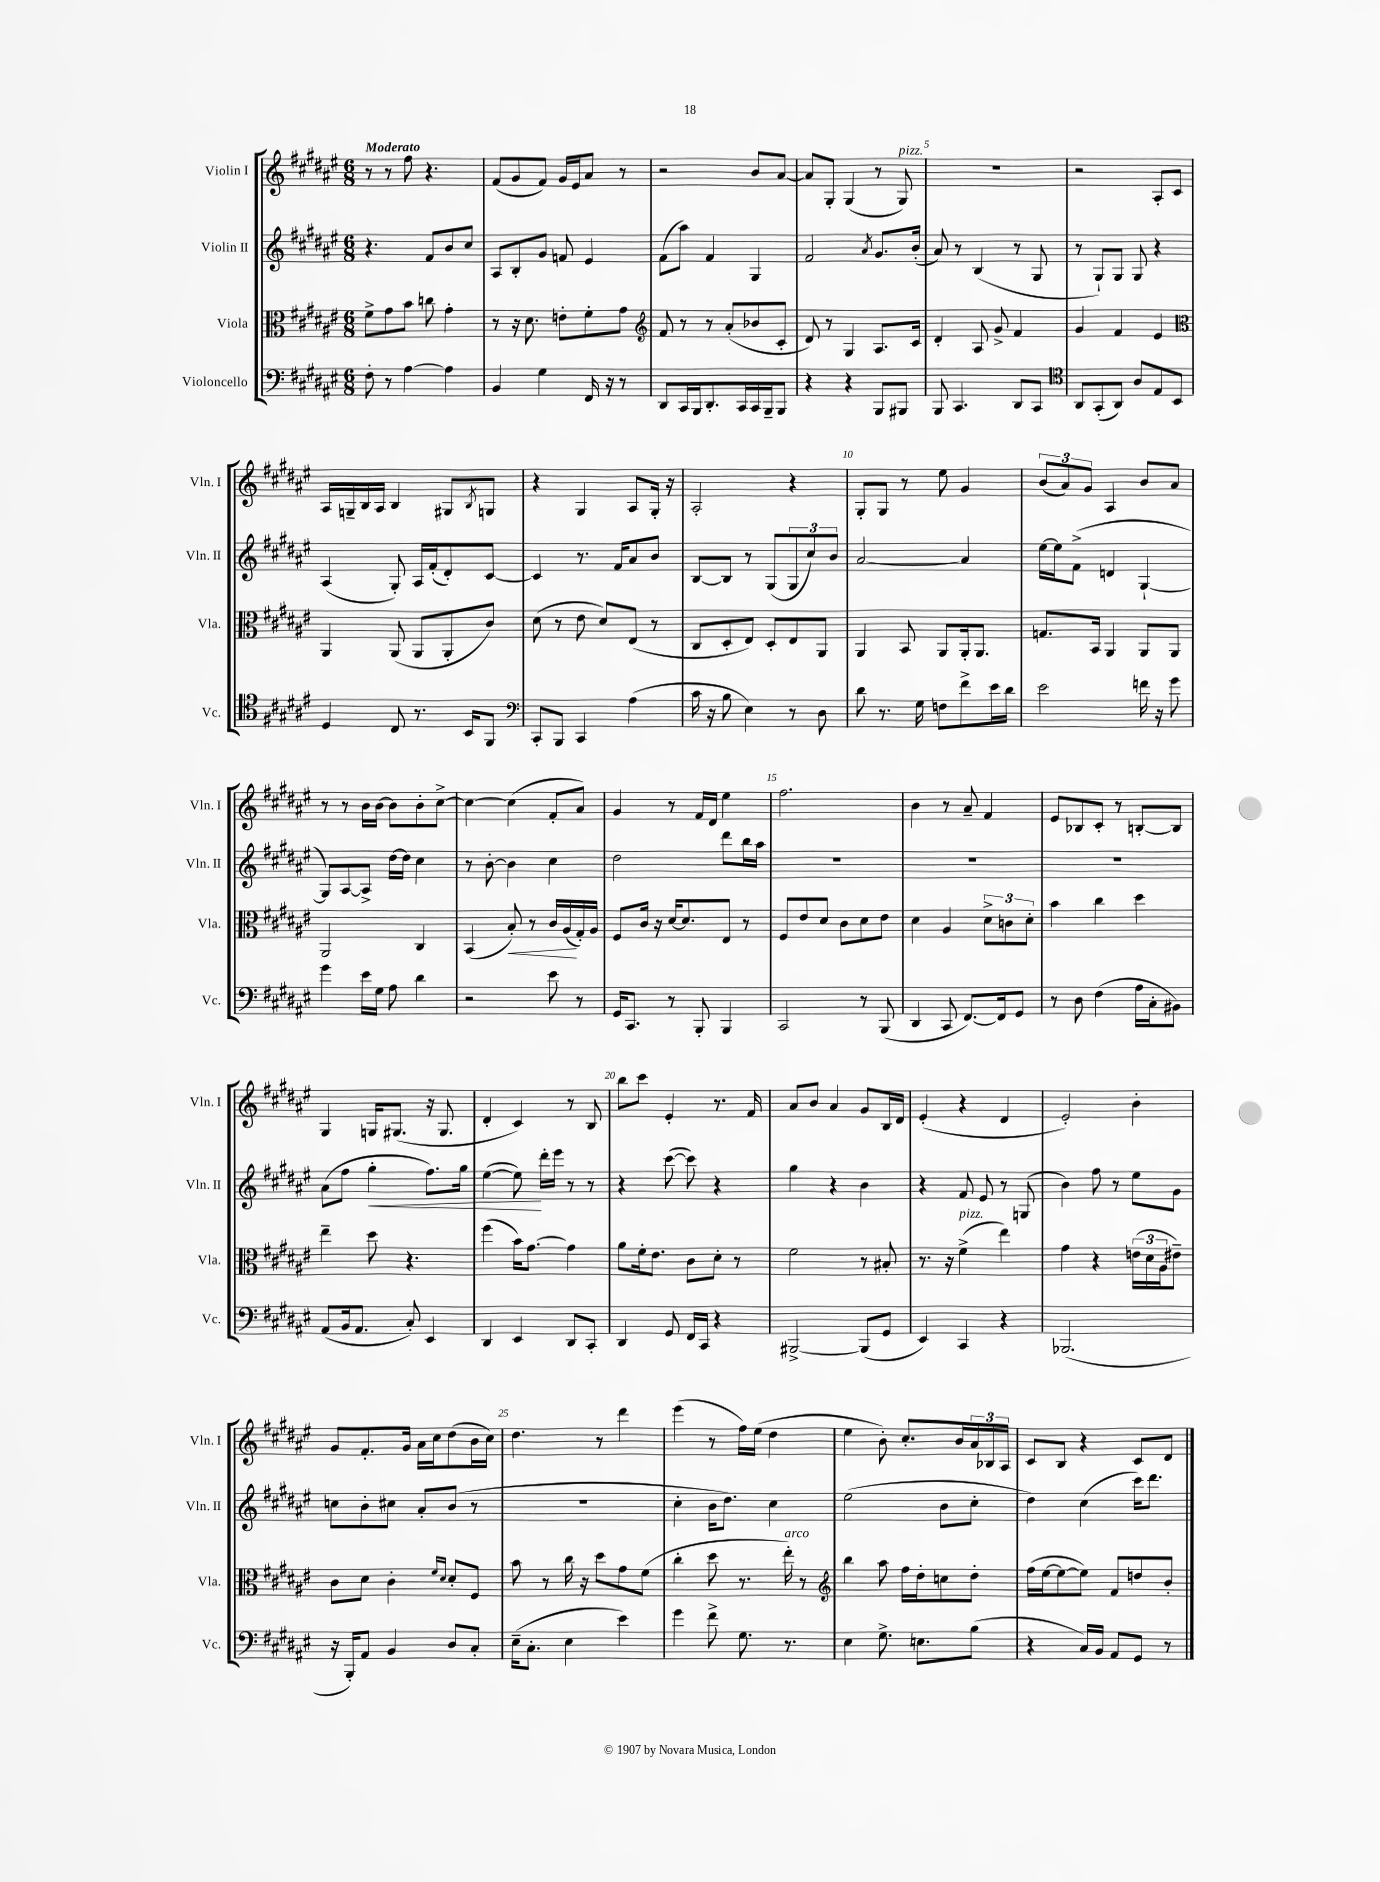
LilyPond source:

<<
\new StaffGroup <<
\new Staff = "s0" \with { instrumentName = "Violin I" shortInstrumentName = "Vln. I" } {
    \clef treble \key fis \major \numericTimeSignature \time 6/8 \tempo "Moderato"
    r8 r8 fis''8 r4. |
    fis'8( gis'8 fis'8) gis'16 eis'16 ais'8 r8 |
    r2 b'8 ais'8~ |
    ais'8 gis8-. gis4( r8 gis8^\markup { \italic "pizz." }) |
    R2. |
    r2 ais8-. cis'8 |
    ais16 g16-- b16 ais16 b4 gis8 \acciaccatura { b8 } g8 |
    r4 gis4 ais8 gis16-. r16 |
    ais2-. r4 |
    gis8-. gis8 r8 eis''8 gis'4 |
    \tuplet 3/2 { b'8( ais'8) gis'8 } ais4 b'8 ais'8 |
    r8 r8 b'16 b'16~ b'8 b'8-. cis''8~-> |
    cis''4~ cis''4( fis'8-. ais'8) |
    gis'4 r8 fis'16 dis'16 eis''4 |
    fis''2. |
    b'4 r8 ais'8-- fis'4 |
    eis'8 bes8 cis'8-. r8 b8~-. b8 |
    gis4 g16 gis8.( r16 gis8. |
    dis'4-. cis'4) r8 b8 |
    b''8 cis'''8 eis'4-. r8. fis'16 |
    ais'8 b'8 ais'4 gis'8 b16 dis'16 |
    eis'4-.( r4 dis'4 |
    eis'2-.) b'4-. |
    gis'8 fis'8.-. gis'16 ais'16 cis''16 dis''8( b'16 cis''16) |
    dis''4. r8 dis'''4 |
    eis'''4( r8 fis''16) eis''16( dis''4 |
    eis''4 b'8-.) cis''8.-. b'16 \tuplet 3/2 { ais'16 bes16 ais16 } |
    cis'8 b8 r4 cis'8 dis'8 \bar "|." |
}
\new Staff = "s1" \with { instrumentName = "Violin II" shortInstrumentName = "Vln. II" } {
    \clef treble \key fis \major \numericTimeSignature \time 6/8
    r4. fis'8 b'8 cis''8 |
    ais8 b8-. gis'8 f'8 eis'4 |
    fis'8( ais''8) fis'4 gis4 |
    fis'2 \acciaccatura { ais'8 } gis'8. b'16-.( |
    ais'8) r8 b4( r8 gis8 |
    r8 gis8-!) gis8 gis8 r4 |
    ais4( gis8-.) ais16 fis'16-.( dis'8-.) cis'8~ |
    cis'4 r8. fis'16 ais'8 b'8 |
    b8~ b8 r8 gis8( \tuplet 3/2 { gis8 cis''8) b'8 } |
    ais'2~ ais'4 |
    eis''16~ eis''16 fis'8->( d'4 gis4~-! |
    gis8) ais8~ ais8-> dis''16~ dis''16 cis''4 |
    r8 b'8~-. b'4 cis''4 |
    dis''2 dis'''8 b''16 ais''16 |
    R2. |
    R2. |
    R2. |
    ais'8( fis''8 gis''4-.\< fis''8.) gis''16 |
    eis''4~( eis''8\!) dis'''16-. eis'''16 r8 r8 |
    r4 cis'''8~( cis'''8) r4 |
    gis''4 r4 b'4 |
    r4 fis'8 eis'8 r8 g8( |
    b'4) fis''8 r8 eis''8 gis'8 |
    c''8 b'8-. cis''8 ais'8-. b'8( r8 |
    R2. |
    cis''4-. b'16 dis''8.) cis''4 |
    eis''2( b'8 cis''8-. |
    dis''4) cis''4( cis'''16) dis'''8. \bar "|." |
}
\new Staff = "s2" \with { instrumentName = "Viola" shortInstrumentName = "Vla." } {
    \clef alto \key fis \major \numericTimeSignature \time 6/8
    fis'8-> gis'8 b'8 c''8 gis'4-. |
    r8 r16 dis'8. e'8-. fis'8-. gis'8 |
    \clef treble fis'8 r8 r8 ais'8-.( bes'8 cis'8-. |
    dis'8) r8 gis4 ais8. cis'16 |
    dis'4-. ais8 gis'8-> fis'4 |
    gis'4 fis'4 eis'4 |
    \clef alto ais,4 ais,8( ais,8 ais,8-. cis'8) |
    dis'8( r8 eis'8 dis'8) eis8( r8 |
    cis8 dis8-. eis8) dis8-. eis8 ais,8 |
    ais,4 b,8 ais,8 ais,16-. ais,8. |
    g8. b,16 ais,4 ais,8 ais,8 |
    ais,2 cis4 |
    b,4( b8-.\<) r8 cis'16 ais16\!( gis16-.) ais16 |
    fis8 cis'16 r16 dis'16~ dis'8. eis8 r8 |
    fis8 eis'8 dis'8 cis'8 dis'8 eis'8 |
    dis'4 ais4 \tuplet 3/2 { dis'8-> c'8 dis'8-. } |
    b'4 cis''4 dis''4 |
    eis''4-- dis''8 r4. |
    fis''4( b'16) gis'8.~ gis'4 |
    ais'8 fis'16-. eis'8. cis'8 dis'8-. r8 |
    fis'2 r8 bis8-. |
    r8. r16 fis'4->^\markup { \italic "pizz." }( eis''4) |
    gis'4 r4 \tuplet 3/2 { e'16( dis'16 ais16 } eis'8--) |
    cis'8 dis'8 cis'4-. \grace { fis'16 dis'16 } dis'8-. fis8 |
    b'8 r8 cis''16 r16 dis''8 gis'8 fis'8( |
    cis''4-. dis''8 r8. eis''16-.^\markup { \italic "arco" }) r8 |
    \clef treble b''4 ais''8 fis''16 dis''16-. c''8 dis''8-. |
    fis''16( eis''16~ eis''8~ eis''8) fis'8 d''8 b'8-. \bar "|." |
}
\new Staff = "s3" \with { instrumentName = "Violoncello" shortInstrumentName = "Vc." } {
    \clef bass \key fis \major \numericTimeSignature \time 6/8
    fis8-. r8 ais4~ ais4 |
    b,4 gis4 fis,16 r16 r8 |
    dis,8 cis,16 b,,16 dis,8.-. cis,16 cis,16 b,,16-- b,,8 |
    r4 r4 b,,8 bis,,8 |
    b,,8 cis,4. dis,8 cis,8 |
    \clef tenor ais,8 gis,8-.( ais,8) ais8 eis8 b,8 |
    dis4 cis8 r8. b,16 fis,8 |
    \clef bass cis,8-. b,,8 cis,4 ais4( |
    cis'16 r16 b8 eis4) r8 dis8 |
    dis'8 r8. gis16 f8 fis'8-> eis'16 dis'16 |
    eis'2 f'16 r16 gis'8 |
    gis'4 eis'16 gis16 ais8 dis'4 |
    r2 eis'8 r8 |
    gis,16 cis,8. r8 b,,8-. b,,4 |
    cis,2 r8 b,,8( |
    dis,4 cis,8 fis,8.~) fis,16 gis,8 |
    r8 dis8 fis4( ais16 cis16-. bis,8) |
    ais,8( b,16 ais,8. cis8-.) eis,4 |
    dis,4 eis,4 dis,8 cis,8-. |
    dis,4 gis,8 fis,16 cis,16 r4 |
    bis,,2~-> bis,,8( gis,8 |
    eis,4) cis,4 r4 |
    bes,,2.( |
    r16 b,,16-.) ais,8 b,4 dis8 cis8-. |
    eis16--( cis8.-. eis4 eis'4) |
    gis'4 fis'8-> gis8. r8. |
    eis4 gis8.-> e8. b8( |
    r4 cis16) b,16 ais,8 gis,8 r8 \bar "|." |
}
>>
>>
\layout { \context { \Score \override BarNumber.break-visibility = ##(#f #t #t) barNumberVisibility = #(every-nth-bar-number-visible 5) } }
